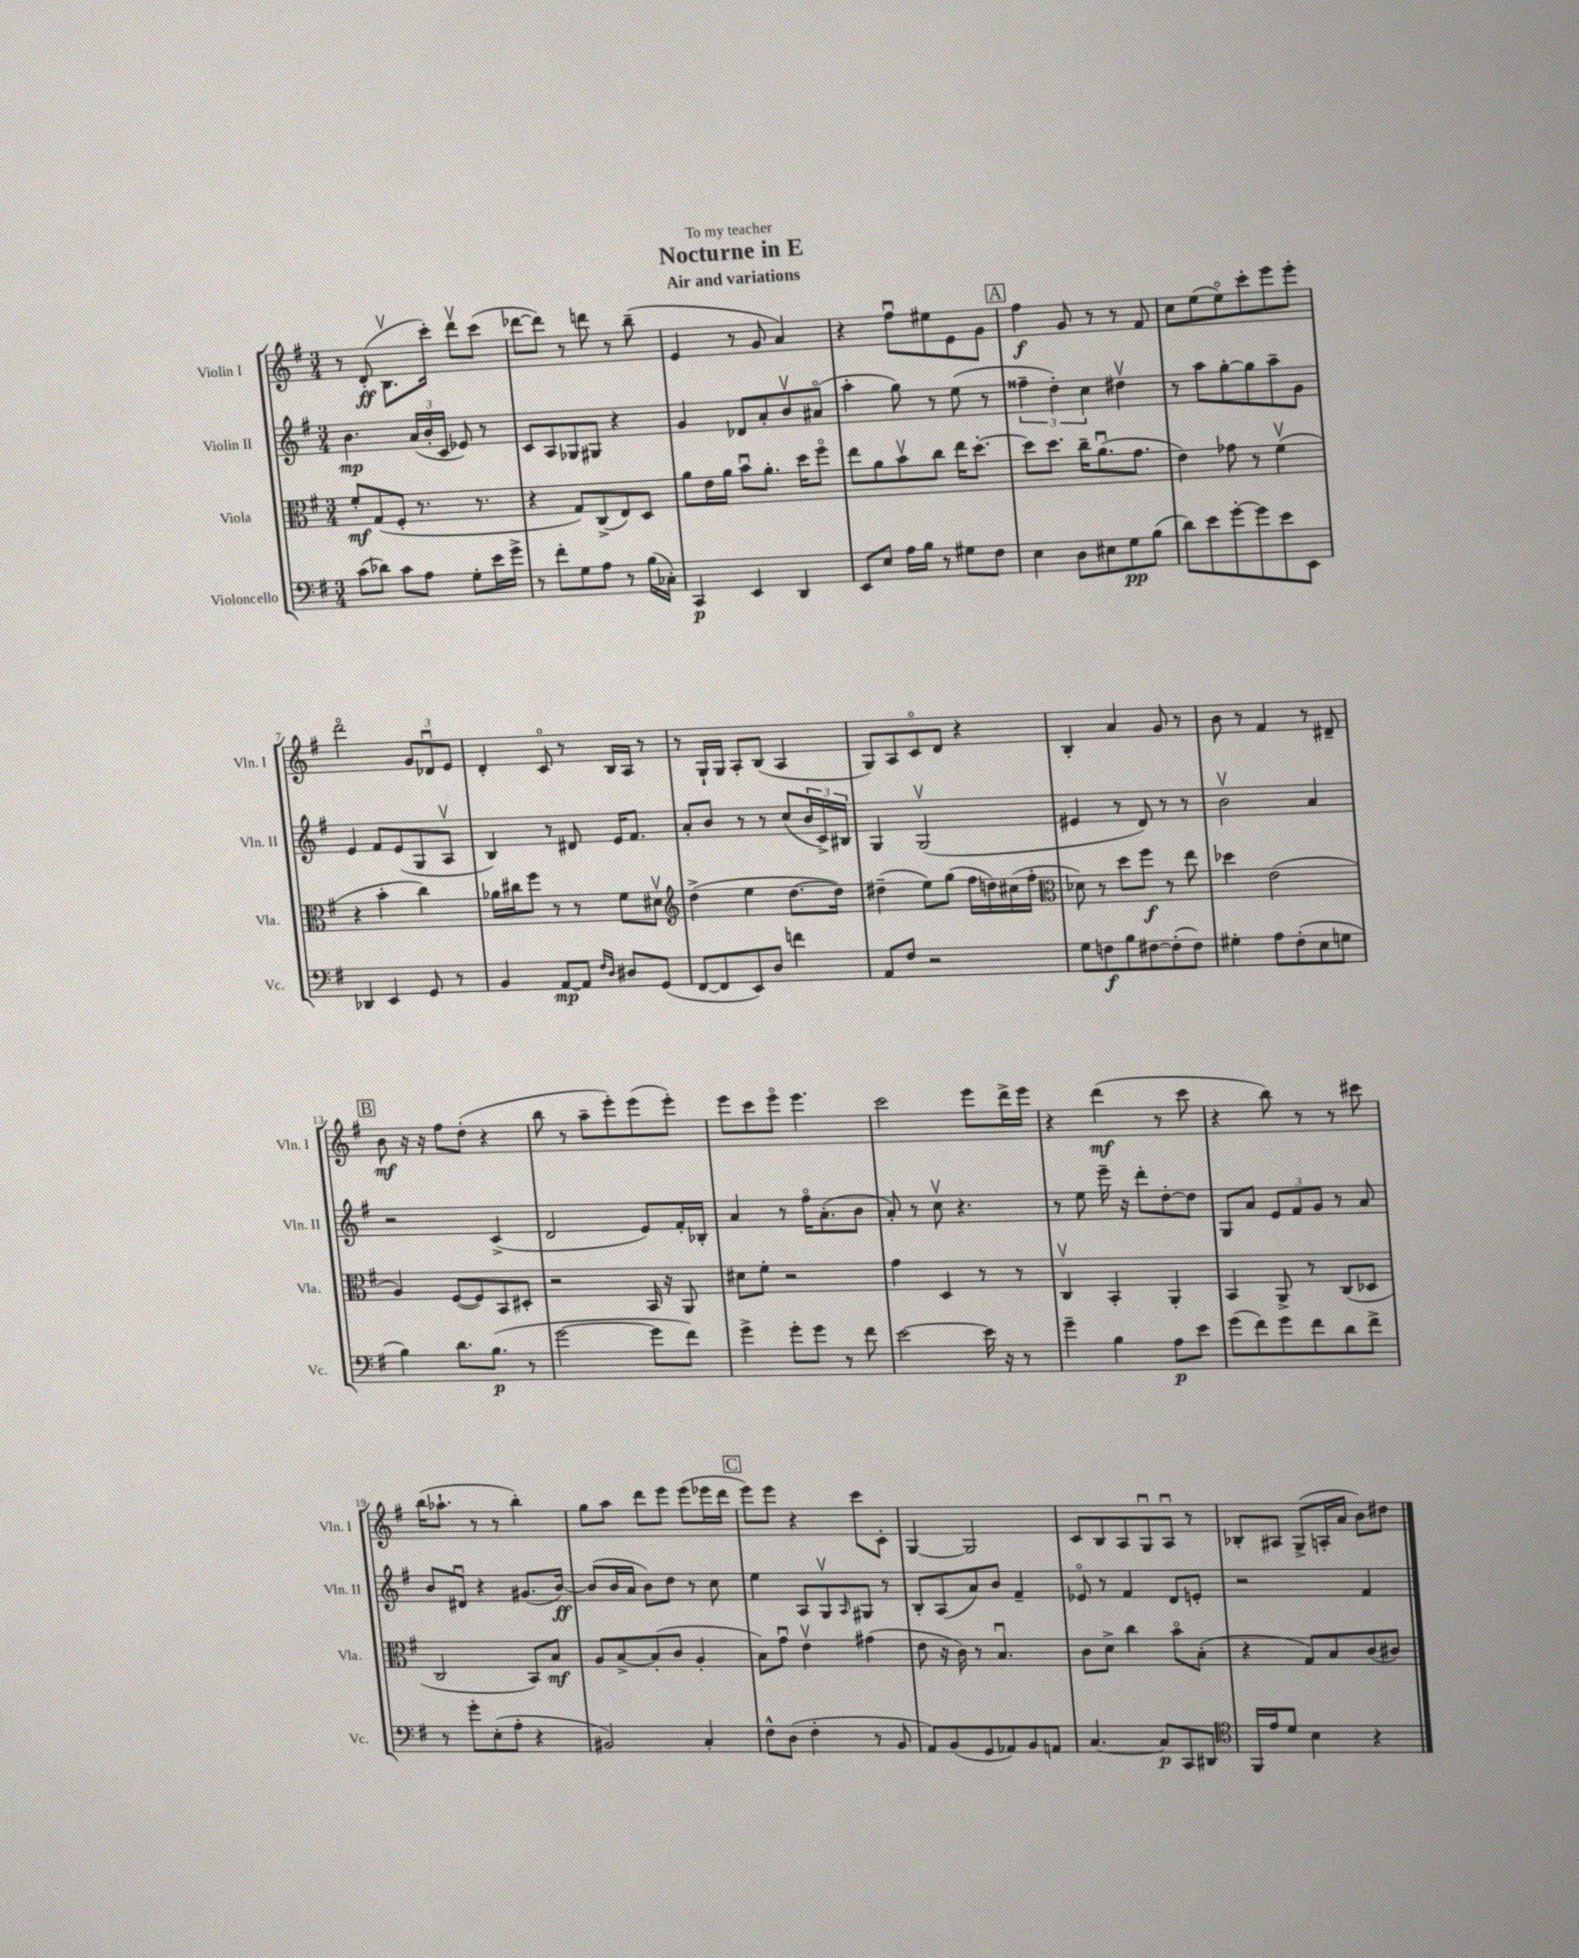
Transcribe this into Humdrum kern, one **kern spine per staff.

**kern	**kern	**kern	**kern
*staff4	*staff3	*staff2	*staff1
*clefF4	*clefC3	*clefG2	*clefG2
*k[f#]	*k[f#]	*k[f#]	*k[f#]
*M3/4	*M3/4	*M3/4	*M3/4
(8c\L	8f#'/L	4.b\	8r
8d-\J)	(8G/	.	(8d'/
8c\L	8F#'/J	.	8.Bv\L
8A\J	8.r	(24a/LL	.
.	.	24b'/	.
.	.	.	16ccc'\Jk)
.	.	24c/JJ	.
8G'\L	.	8e-/)	8dddv\L
.	8.r	.	.
16e\L	.	8r	(8ccc\J
16g^\JJ	.	.	.
=	=	=	=
8r	4r	8c/L	[8ddd-\L
8f#'\L	.	8A/	8ddd-\]J)
8G\	8G/L)	8G-/	8r
8A\J	(8C^/	8G#/J	8ddd\
8r	8E/)	4r	8r
(16B\LL	8D/J	.	(8bb~\
16C-'\JJ)	.	.	.
=	=	=	=
4CC/	8a\L	4g/	4e/
.	16e\L	.	.
.	16a\JJ	.	.
4EE/	8bu\L	8d-/L	8r
.	8.a'\J	8a'/	8g/
4DD/	.	8bv/	4a/)
.	16dd\LK	.	.
.	8ff#o\J	(8a#o/J	.
=	=	=	=
8EE/L	8ee\L	4aa'\	4r
8E/J	8a\	.	.
16A\LL	8bv\	8gg\)	8ff#u\L
16B\JJ	.	.	.
8r	8cc\J	8r	8ee#\
8G#\L	16ee\LK	(8ee\	8e\
.	[8.dd'\J	.	.
8F#\J	.	8r	8g\J
=	=	=	=
4E\	8dd\]L	6ff##~\	4ff#\
.	8.dd\J	.	.
.	.	6dd'\)	.
8D\L	.	.	8g/
.	16cc~\LK	.	.
.	.	6cc\	.
8E#\	(8.au\	.	8r
8G\	.	4dd#v\	8r
.	8.g\J	.	.
(8B\J	.	.	8f#/
=	=	=	=
8d\L)	4e\)	8r	8cc\L
8e\	.	8aa\L	(8ee\
[8g'\	8g-\	[8gg'\	8eeo\)
8g\]	8r	8gg\]	8ccc'\
8e\	(4f#v\	8aa~\	8eee\
8EE\J	.	8g\J	8eee'\J
=	=	=	=
4DD-/	4r	4e/	2dddo\
4EE/	4b'\	8f#/L	.
.	.	(8e/	.
8GG/	4cc\)	8G/	12g/L
.	.	.	12d-u/
8r	.	8Av/J	.
.	.	.	12e/J
=	=	=	=
4BB/	16a-\LL	4B/)	4d'/
.	16cc#\J	.	.
.	8ff#\J	.	.
[8AA/L	8r	8r	8co/
8AA/]J	8r	8d#/	8r
16qqF#/LL	.	.	.
16qqD/JJ	.	.	.
8D#/L	8f#\L	16e/LK	16B/LL
.	.	8.f#/J	16A/JJ
(8GG/J	8d#v\J	.	8r
=	=	=	=
*	*clefG2	*	*
[8FF#/L	(4dd^\	8a'/L	8r
8FF#/]	.	8b/J	16G`/LL
.	.	.	16G/JJ
8EE/)	4ee\	8r	8A'/L
8D/J	.	8r	(8B/J
4f\	[8.dd\L	(8cc/L	4A/
.	.	24b/L	.
.	.	24c^/)	.
.	16dd\]Jk)	.	.
.	.	24B#/JJ	.
=	=	=	=
8AA/L	(4dd#~\	4G/	8G/L)
8F#/J	.	.	8A/
2r	8ee\L)	(2Gv/	8co/
.	(8gg\J	.	8d/J
.	16ff#\LL	.	4r
.	16dd\)	.	.
.	(16cc#\	.	.
.	16ff#'\JJ	.	.
=	=	=	=
*	*clefC3	*	*
8G\L	8d-\)	4e#/	4B'/
8F\	8r	.	.
8B\	8dd\L	8r	4a/
[8F#\	8ff#\J	8d/)	.
(8F#'\]	8r	8r	8g/
8F#\J)	8ee\	8r	8r
=	=	=	=
4G#'\	4dd-\	2bv\	8b\
.	.	.	8r
8A\L	(2e\	.	4f#/
(8F#'\	.	.	.
8E\	.	4a/	8r
8G\J	.	.	8d#~/
=	=	=	=
4B\)	4A/)	2r	8b\
.	.	.	16r
.	.	.	16r
8.d\L	([8F#/L	.	8ff#\L
.	8F#/])	.	(8dd'\J
(8.B\J	.	.	.
.	8BB/	(4c^/	4r
8r	8D#'/J	.	.
=	=	=	=
[2g\	2r	2d/	8bb\
.	.	.	8r
.	.	.	8aa~\L
.	.	.	8eee'\)
8g\]L	16BB/	8e/L)	(8eee\
.	16r	.	.
8f#\J)	8AA/	16f#'/L	8eee'\J)
.	.	16B-'/JJ	.
=	=	=	=
4g^\	8d#\L	4a/	8eee\L
.	8f#'\J	.	8ccc\
8g'\L	2r	8r	8eeeo\J
8g\J	.	16ff#o\LK	4.eee\
.	.	(8.a'\	.
8r	.	.	.
8f#\	.	8b\J	.
=	=	=	=
[2e\	4g\	8a'/)	2ccc\
.	.	8r	.
.	4D/	8ccv\	.
.	.	4.r	.
16e\]	8r	.	8eee\L
16r	.	.	.
8r	8r	.	16ddd^\L
.	.	.	16eee\JJ
=	=	=	=
4g~\	4Cv/	8r	4r
.	.	8ee\	.
4B\	4BB'/	16eee~\	(4ddd\
.	.	16r	.
.	.	8ddd'\L	.
8A\L	4AA'/	[8dd'\	8r
8e\J	.	8dd\]J	8ccc\
=	=	=	=
(8g\L	4BB/	8G/L	4r
8f#\)	.	8a/J	.
8g\	8AA^/	12e/L	8bb\)
.	.	12f#/	.
8f#\	8r	.	8r
.	.	12g/J	.
8d\	(8C/L	8r	8r
8f#^\J	8D-/J	8a/	8ccc#\
=	=	=	=
8r	2C/	8b/L	(16bb\LK
.	.	.	8.aa-`\J
8g'\L	.	8d#u/J	.
(8E'\	.	4r	8r
8A'\J	.	.	8r
4r	8BB/L)	(8.g#/L	4bb'\)
.	8B/J	.	.
.	.	[16b/Jk)	.
=	=	=	=
2BB#/)	8A/L	(8b/]L	8gg\L
.	[8B^/	16b/L	8aa\J
.	.	16a/JJ	.
.	(8B'/]	8b\L)	8ddd\L
.	8c/J	8dd\J	8eee\J
4C'/	4A'/	8r	(8eee\L
.	.	8cc\	16eee-\L
.	.	.	16ddd\JJ
=	=	=	=
8F#^^\L	8B\L)	4ee\	8eee\L)
(8D\J	8gu\J	.	8eee\J
4F#'\	4ev\	8A/L	4r
.	.	8Gv/	.
.	.	16qqA/	.
8r	(4g#\	8G#/J	8ccc\L
8BB/	.	8r	8c'\J
=	=	=	=
8AA/L)	8e\	8B'/L	[4G/
(8BB/	16r	(8A/	.
.	16c\)	.	.
8GG/	8r	8a/)	2G/]
8AA-/)	4.Bu/	8b/J	.
8BB/	.	4f#~/	.
8AA/J	.	.	.
=	=	=	=
[4.C/	8c\L	8e-o/	8c/L
.	8d^\J	8r	8B/
.	4cc\	4f#/	8A/
8C/]L	.	.	8Gu/
8CC/	8bo\L	8d/L	8Au/J
8DD#/J	(8B'\J	8e'/J	8r
=	=	=	=
*clefC4	*	*	*
16FF#/LL	4r	2r	8B-'/L
16e/J	.	.	.
8d/J	.	.	8A#/J
4B\	8G/L)	.	(8G^/L
.	8B/	.	16A'/L
.	.	.	16a/JJ
4r	(8c/	4f#/	8b\L)
.	8c#/J)	.	8dd#\J
==	==	==	==
*-	*-	*-	*-
